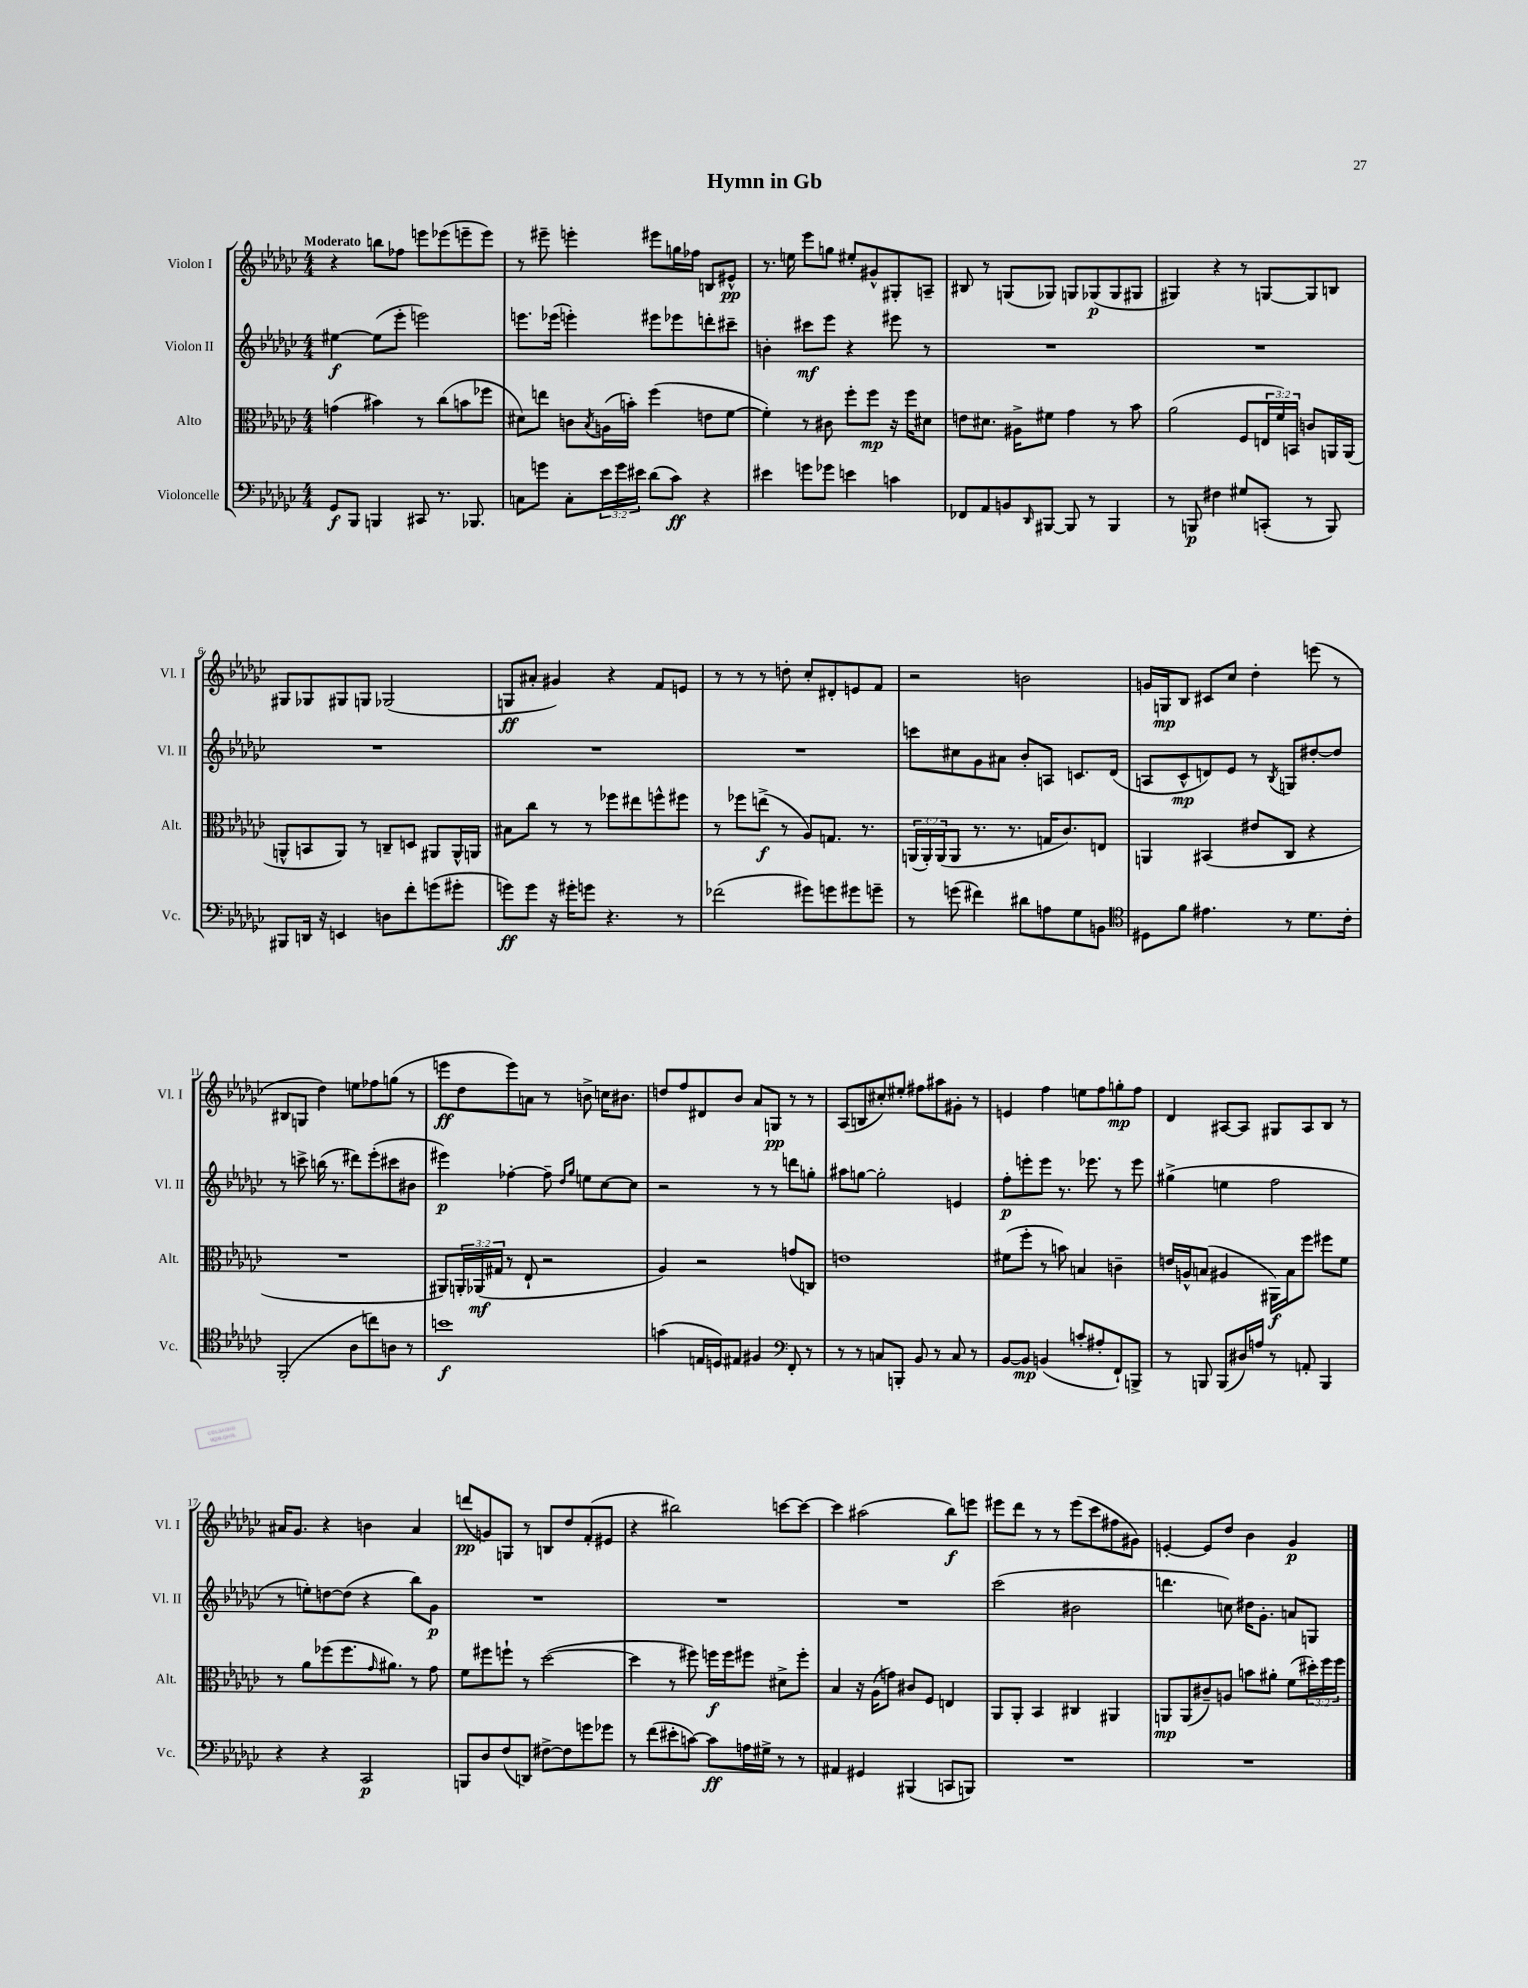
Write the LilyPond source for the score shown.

\header { title = "Hymn in Gb" }
<<
\new StaffGroup <<
\new Staff = "s0" \with { instrumentName = "Violon I" shortInstrumentName = "Vl. I" } {
    \clef treble \key ges \major \numericTimeSignature \time 4/4 \tempo "Moderato"
    r4 b''8 fes''8 e'''8 ees'''8( e'''8-- e'''8) |
    r8 eis'''8-- e'''4-. eis'''8 g''16 fes''16 b8 eis'8-^\pp |
    r8. e''16 ees'''8 g''8 eis''8-. gis'8-^ gis8-. a8-- |
    bis8 r8 g8( ges8) g8 ges8\p( ges8 gis8 |
    gis4) r4 r8 g8~ g8 b8 |
    gis8 ges8 gis8 g8 ges2( |
    g8\ff ais'8-. gis'4) r4 f'8 e'8 |
    r8 r8 r8 d''8-. ces''8-. dis'8-. e'8 f'8 |
    r2 b'2 |
    g'16 g16\mp bes8 cis'8 ces''8 des''4-. e'''8( r8 |
    bis8 g8 des''4) e''8 fes''8 g''8( r8 |
    e'''8\ff des''8 e'''8) a'8 r8 b'8-> c''16 bis'8. |
    d''8 f''8 dis'8 bes'8 aes'8 g8\pp r8 r8 |
    aes8( b8 cis''8-.) eis''8-. fis''8 ais''8 gis'8-. r8 |
    e'4 f''4 e''8 f''8 g''8-.\mp f''8 |
    des'4 ais8~ ais8 gis8 ais8 bes8 r8 |
    ais'16 ges'8. r4 b'4 ais'4 |
    d'''8\pp( g'8) g8 r8 b8 des''8 f'8-.( eis'8 |
    r4 bis''2) c'''8~ c'''8~ |
    c'''4 ais''2( bes''8\f) e'''8 |
    eis'''8 des'''8 r8 r8 eis'''8( ces'''8 fis''8 gis'8) |
    e'4~-. e'8 des''8 bes'4 ges'4\p \bar "|." |
}
\new Staff = "s1" \with { instrumentName = "Violon II" shortInstrumentName = "Vl. II" } {
    \clef treble \key ges \major \numericTimeSignature \time 4/4
    eis''4~\f eis''8( ees'''8-. e'''2) |
    e'''8. ees'''16( e'''4-.) eis'''8 ees'''8 d'''8-. cis'''8-- |
    b'4-. cis'''8\mf ees'''8 r4 eis'''8 r8 |
    R1 |
    R1 |
    R1 |
    R1 |
    R1 |
    c'''8 cis''8 ges'8 ais'8 bes'8-. a8 c'8. des'16( |
    a8 ces'8-^\mp d'8) ees'8 r8 \acciaccatura { bes8 } g8 dis''8~-. dis''8 |
    r8 c'''8-> b''16( r8. dis'''8) ees'''8-.( cis'''8 bis'8 |
    eis'''4\p) fes''4~-. fes''8-- \grace { des''16 ges''16 } e''8 ces''8~ ces''8 |
    r2 r8 r8 d'''8 g''8-. |
    ais''8 g''8~ g''2-. e'4 |
    f''8-.\p e'''8-. e'''8 r8. ees'''8. r8 ees'''8 |
    gis''4->( e''4 f''2 |
    r8 e''8-.) d''8~ d''8( r4 bes''8) ges'8\p |
    R1 |
    R1 |
    R1 |
    ces'''2( bis'2 |
    d'''4. c''8) dis''16 ges'8.-. a'8 g8 \bar "|." |
}
\new Staff = "s2" \with { instrumentName = "Alto" shortInstrumentName = "Alt." } {
    \clef alto \key ges \major \numericTimeSignature \time 4/4 \override Staff.TupletNumber.text = #tuplet-number::calc-fraction-text
    g'4( bis'4) r8 ces''8( b'8 fes''8 |
    dis'8) e''8 c'8 \acciaccatura { bes8 } a16( b'16-.) f''4( e'8 f'8~ |
    f'4-.) r8 cis'8 f''8-. f''8\mp r16 f''16 dis'8 |
    e'8 dis'8. ais16-> fis'8 ges'4 r8 bes'8 |
    aes'2( f8 \tuplet 3/2 { e16 f'16) b,16 } c'8 a,16 a,16( |
    a,8-^ b,8 a,8) r8 c8-- d8 ais,8 ais,16-^ a,16 |
    bis8 ces''8 r8 r8 fes''8 eis''8 f''8-^ fis''8 |
    r8 fes''8 e''8->\f( r8 aes8) g8. r8. |
    \tuplet 3/2 { a,16( a,16-.) a,16( } a,8 r8. r8. g16 ces'8.) e8 |
    a,4 bis,4( eis'8 ces8 r4 |
    R1 |
    ais,8) \tuplet 3/2 { a,16-. aes,16\mf( gis16 } r8 ees8-! r2 |
    aes4) r2 g'8( c8) |
    e'1 |
    fis'8( f''8-. r8 b'8) b4 c'4-- |
    e'16 a16-^ b8( ais4 ais,16\f) b16 f''8 fis''8 f'8 |
    r8 aes'8 fes''8( fes''8. \grace { ges'16 } ais'8.) r8 ges'8 |
    f'8 fis''8 f''8-! r8 des''2~( |
    des''4 r8 fis''8) f''16\f f''16 fis''8 dis'8-> fis''8-. |
    bes4 r16 aes16( g'8) cis'8 f8 e4 |
    aes,8 aes,8-. bes,4 cis4 ais,4 |
    a,8\mp a,8( cis'8--) a8 b'8 ais'8-. f'8( \tuplet 3/2 { dis''16-.) f''16 f''16 } \bar "|." |
}
\new Staff = "s3" \with { instrumentName = "Violoncelle" shortInstrumentName = "Vc." } {
    \clef bass \key ges \major \numericTimeSignature \time 4/4 \override Staff.TupletNumber.text = #tuplet-number::calc-fraction-text
    ges,8\f bes,,8 b,,4 cis,8 r8. bes,,8. |
    c8 g'8 c8-. \tuplet 3/2 { ees'16 g'16 eis'16 } des'8( ces'8\ff) r4 |
    eis'4 g'8 ges'8 e'4 c'4 |
    fes,8 aes,8 b,8 \grace { des,16 } bis,,8~ bis,,8 r8 bis,,4 |
    r8 b,,8\p fis4 gis8 c,8-.( r8 b,,8) |
    bis,,8 d,16 r16 e,4 d8 f'8-. g'8( gis'8-. |
    g'8\ff) g'8 r16 gis'16-. g'8 r4. r8 |
    fes'2( gis'8) g'8 gis'8 g'8-- |
    r8 g'8( fis'4) dis'8 a8 ges8 b,8 |
    \clef tenor dis8 f'8 eis'4. r8 des'8. ces'16-. |
    f,2-.( aes8 c''8) a8 r8 |
    b'1\f |
    g'4( e16 d16) eis8 fis4 \clef bass f,8-. r8 |
    r8 r8 c8 b,,8-. bes,8 r8 c8 r8 |
    bes,8~ bes,8\mp b,4( c'8-. ais8-. f,8-!) b,,8-> |
    r8 b,,8 b,,8( dis16) a16 r8 a,8-. b,,4 |
    r4 r4 ces,2\p |
    b,,8 des8 f8( d,8) fis8~-> fis8 g'8 ges'8 |
    r8 f'8( eis'8-. c'8~) c'8\ff a16 gis16-> r8 r8 |
    ais,4 gis,4 bis,,4( c,8 b,,8) |
    R1 |
    R1 \bar "|." |
}
>>
>>
